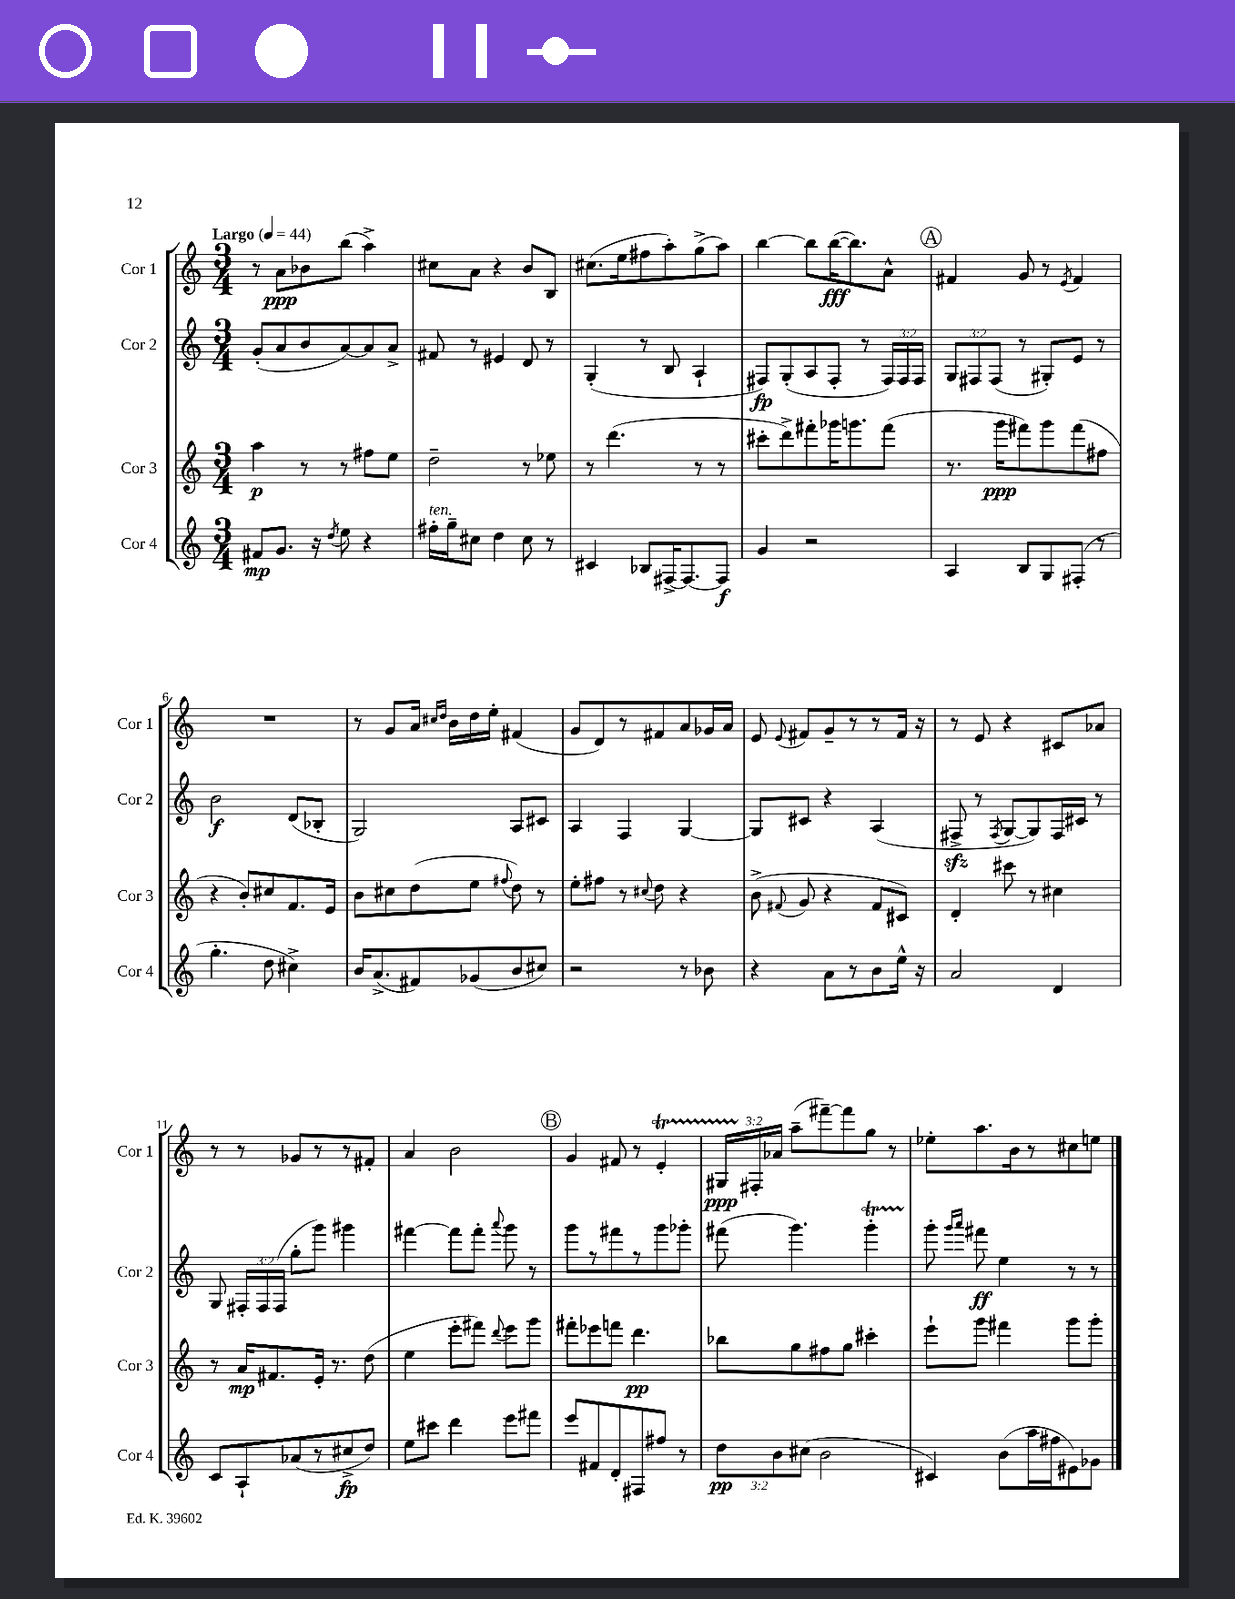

**kern	**kern	**kern	**kern
*staff4	*staff3	*staff2	*staff1
*clefG2	*clefG2	*clefG2	*clefG2
*k[]	*k[]	*k[]	*k[]
*M3/4	*M3/4	*M3/4	*M3/4
*MM44	*MM44	*MM44	*MM44
8f#	4aa	(8g'	8r
8.g	.	8a	8a
.	8r	8b	8b-
16r	.	.	.
8qdd	.	.	.
8ee	8r	[8a)	(8bb
4r	8ff#	8a]	4aa^)
.	8ee	8a^	.
=	=	=	=
16ff#'	2dd~	8f#	8cc#
16gg~	.	.	.
8cc#	.	8r	8a
4dd	.	4e#	4r
8cc#	8r	8d	8b
8r	8ee-	8r	8B
=	=	=	=
4c#	8r	(4G'	(8.cc#
.	(4.ddd	.	.
.	.	.	16ee
8B-	.	8r	8ff#
[16F#^	.	8B	8aa')
8.F#_	.	.	.
.	8r	4A`	(8gg^
8F#]	8r	.	8aa)
=	=	=	=
4g	8ccc#'	8F#)	[4bb
.	8ddd^)	(8G'	.
2r	8fff#'	8A	8bb]
.	16ggg-	8F#'	([16bb
.	8.ggg	.	8.bb])
.	.	8r	.
.	(8fff#	24F#)	8a^^
.	.	24F#	.
.	.	24F#	.
=	=	=	=
4A	8.r	12G	4f#
.	.	12F#	.
.	.	(12F#	.
.	16ggg	.	.
8B	8fff#)	8r	8g
8G	8ggg	8G#')	8r
.	.	.	8qe
(8F#'	(8fff#	8e	4f#
8r	8ff#	8r	.
=	=	=	=
4.gg'	4r	2b	2.r
.	8b')	.	.
8dd	8cc#	.	.
4cc#^)	8.f	(8d	.
.	.	8B-'	.
.	16e	.	.
=	=	=	=
16b	8b	2G)	8r
(8.a^	.	.	.
.	8cc#	.	8g
8f#)	(8dd	.	16a
.	.	.	16qqcc#
.	.	.	16qqdd
.	.	.	16b
(8g-	8ee	.	16dd
.	.	.	16ee'
.	8qqff#	.	.
8b	8dd)	8A	(4f#
8cc#)	8r	8c#	.
=	=	=	=
2r	8ee'	4A	8g
.	8ff#	.	8d)
.	8r	4F	8r
.	8qqcc#	.	.
.	8dd	.	8f#
8r	4r	[4G	8a
8b-	.	.	16g-
.	.	.	16a
=	=	=	=
4r	(8b^	8G]	8e
.	8qqf#	.	8qqe
.	8g	8c#	8f#
8a	4r	4r	8g~
8r	.	.	8r
8b	8f#	(4A	8r
16ee^^	8c#)	.	16f#
16r	.	.	16r
=	=	=	=
2a	4d'	8F#^	8r
.	.	8r	8e
.	.	8qF#	.
.	8ccc#	[8G	4r
.	8r	8G])	.
4d	4cc#	16F#	8c#
.	.	16c#	.
.	.	8r	8a-
=	=	=	=
8c	8r	8G	8r
8A`	16a	24F#'	8r
.	.	24F#	.
.	8.f#	.	.
.	.	(24F#	.
(8a-	.	8gg'	8g-
8r	16e'	8ggg)	8r
.	8.r	.	.
8cc#^	.	4ggg#	8r
8dd)	(8dd	.	8f#'
=	=	=	=
8ee	4ee	[4fff#	4a
8ccc#	.	.	.
4ddd	8eee'	8fff#]	2b
.	8fff#)	8fff#'	.
.	8qqddd	8qqaaa	.
8eee	8eee	8ggg	.
8fff#	8ggg	8r	.
=	=	=	=
8eee	8fff#'	8ggg	4g
8f#	8eee-	8r	.
8d'	8fff	8fff#	8f#
8F#	4.ddd	8r	8r
8ff#	.	8ggg	4e'
8r	.	8ggg-'	.
=	=	=	=
12dd	8bb-	(8fff#	24G#
.	.	.	24F#'
12b	.	.	24a-
.	8gg	4.ggg)	(8aa~
(12cc#	.	.	.
2b	8ff#	.	[8fff#~)
.	8gg	.	8fff#]
.	4ccc#'	4ggg'	8gg
.	.	.	8r
=	=	=	=
4c#)	8eee`	8ggg'	8ee-'
.	.	16qqggg	.
.	.	16qqaaa	.
.	8ggg	8fff#	8.aa
(8b	4fff#	4ee	.
.	.	.	16b
16aa	.	.	8r
16ff#	.	.	.
8e#)	8ggg	8r	8cc#
8g-	8ggg'	8r	8ee
==	==	==	==
*-	*-	*-	*-
